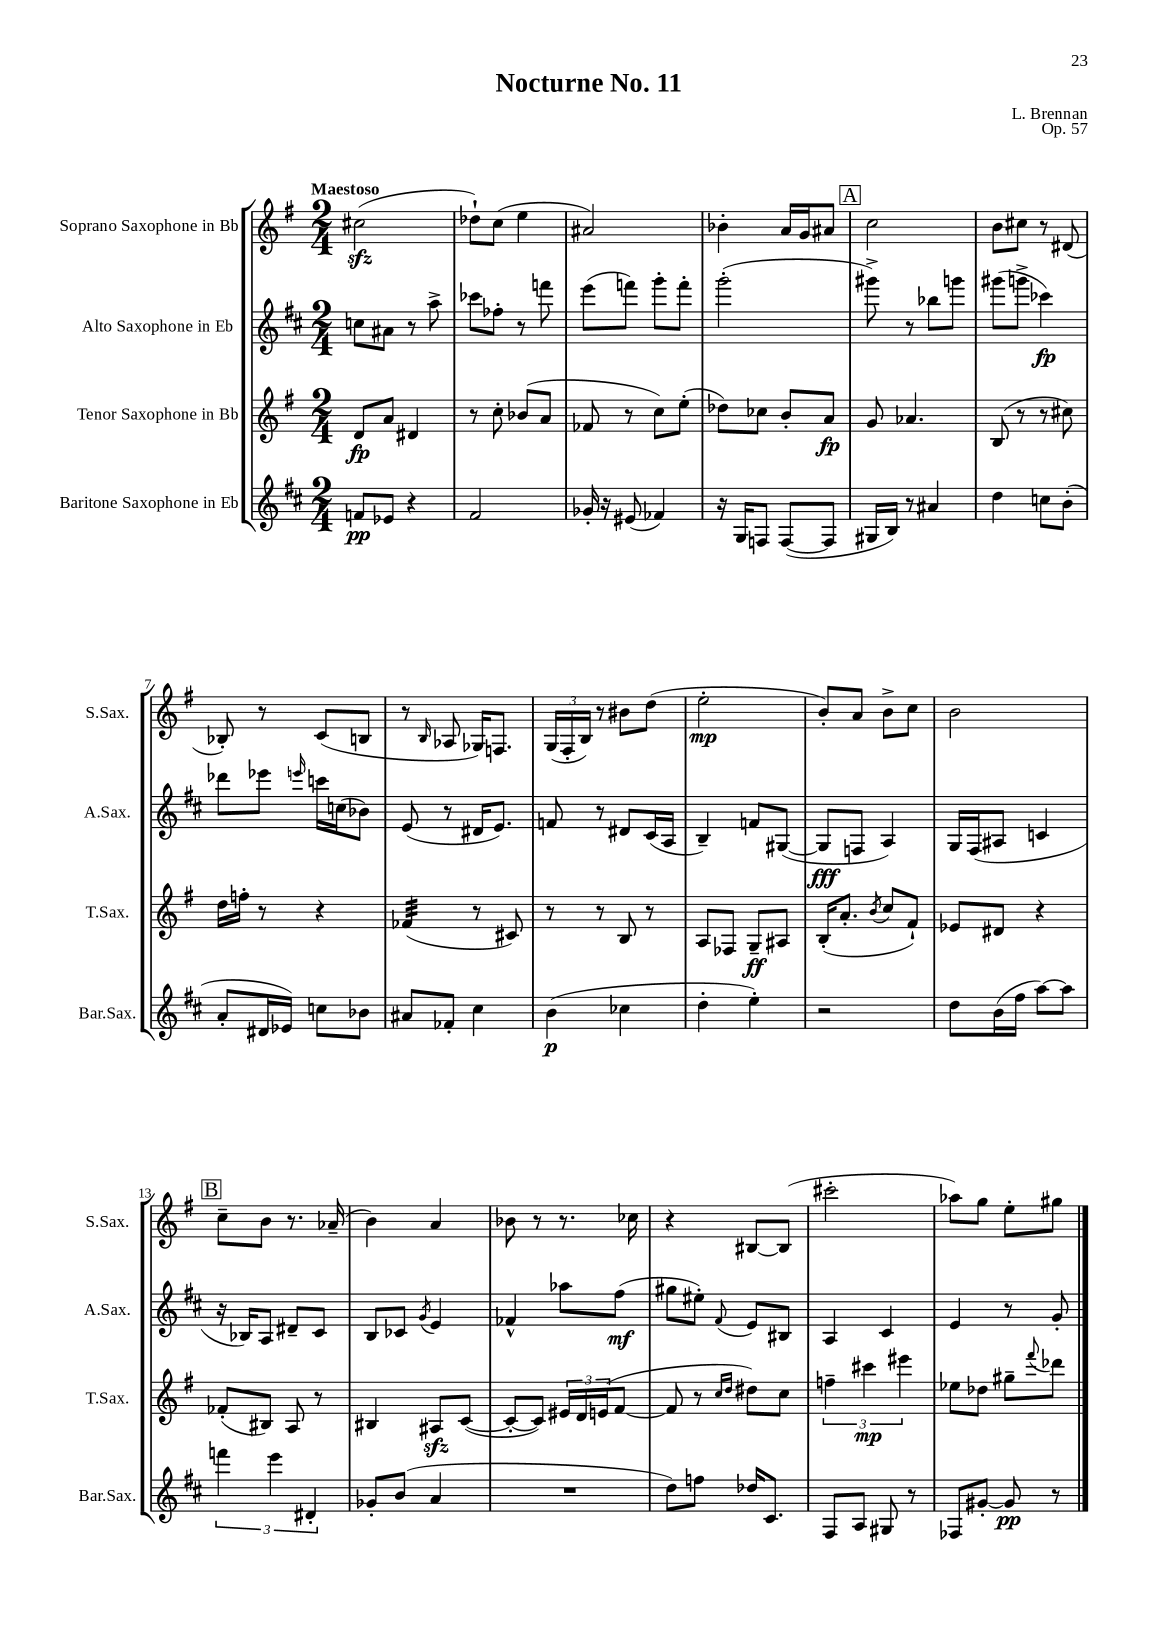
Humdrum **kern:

**kern	**kern	**kern	**kern
*staff4	*staff3	*staff2	*staff1
*clefG2	*clefG2	*clefG2	*clefG2
*k[f#c#]	*k[f#]	*k[f#c#]	*k[f#]
*M2/4	*M2/4	*M2/4	*M2/4
8f	8d	8cc	(2cc#
8e-	8a	8a#	.
4r	4d#	8r	.
.	.	8aa^	.
=	=	=	=
2f#	8r	8ccc-	8dd-`)
.	8cc'	8ff-'	(8cc
.	(8b-	8r	4ee
.	8a	8fff	.
=	=	=	=
16g-'	8f-	(8eee	2a#)
16r	.	.	.
(8e#	8r	8fff)	.
4f-)	8cc)	8ggg'	.
.	(8ee'	8fff'	.
=	=	=	=
16r	8dd-)	(2ggg'	4b-'
16G	.	.	.
8F	8cc-	.	.
([8F	8b'	.	16a
.	.	.	16g
8F]	8a	.	8a#
=	=	=	=
16G#	8g	8ggg#^)	2cc
16B)	.	.	.
8r	4.a-	8r	.
4a#	.	8bb-	.
.	.	8ggg	.
=	=	=	=
4dd	(8B	(8ggg#	8b
.	8r	8ggg^	8cc#
8cc	8r	4ccc-)	8r
(8b'	8cc#)	.	(8d#
=	=	=	=
8a'	16dd	8ddd-	8B-')
.	16ff'	.	.
16d#	8r	8eee-	8r
16e-)	.	.	.
.	.	16qqeee	.
8cc	4r	16ccc	(8c
.	.	(16cc	.
8b-	.	8b-)	8B
=	=	=	=
8a#	(4f-	(8e	8r
.	.	.	16qqB
8f-'	.	8r	8A-
4cc#	8r	16d#	16G-)
.	.	8.e)	8.F
.	8c#)	.	.
=	=	=	=
(4b	8r	8f	(24G
.	.	.	24F#'
.	.	.	24B)
.	8r	8r	8r
4cc-	8B	8d#	8b#
.	8r	(16c#	(8dd
.	.	16A	.
=	=	=	=
4dd'	8A	4B~)	2ee'
.	8F-	.	.
4ee')	8G~	8f	.
.	8A#	([8G#	.
=	=	=	=
2r	(16B'	8G#]	8b')
.	8.a'	.	.
.	.	8F	8a
.	8qb	.	.
.	8cc	4A)	8b^
.	8f#`)	.	8cc
=	=	=	=
8dd	8e-	16G	2b
.	.	(16F#	.
(16b	8d#	8A#	.
16ff#	.	.	.
[8aa)	4r	4c	.
8aa]	.	.	.
=	=	=	=
6fff	(8f-'	16r	8cc~
.	.	16B-)	.
.	8B#)	8A	8b
6eee	.	.	.
.	8A	8d#~	8.r
6d#'	.	.	.
.	8r	8c#	.
.	.	.	(16a-~
=	=	=	=
8g-'	4B#	8B	4b)
(8b	.	8c-	.
.	.	8qg	.
4a	8A#	4e	4a
.	([8c	.	.
=	=	=	=
2r	8c'_	4f-^^	8b-
.	8c])	.	8r
.	24e#	8aa-	8.r
.	24d	.	.
.	(24e	.	.
.	[8f#	(8ff#	.
.	.	.	16cc-
=	=	=	=
8dd)	8f#]	8gg#	4r
8ff	8r	8ee#')	.
.	16qqcc	.	.
.	16qqdd	8qqf#	.
16dd-	8dd#)	8e	[8B#
8.c#	.	.	.
.	8cc	8B#	(8B#]
=	=	=	=
8F#	6ff~	4A	2ccc#'
8A	.	.	.
.	6ccc#	.	.
8G#	.	4c#	.
.	6eee#	.	.
8r	.	.	.
=	=	=	=
8F-	8ee-	4e	8aa-)
[8g#'	8dd-	.	8gg
8g#]	8gg#~	8r	8ee'
.	8qqfff#	.	.
8r	8ddd-	8g'	8gg#
==	==	==	==
*-	*-	*-	*-
